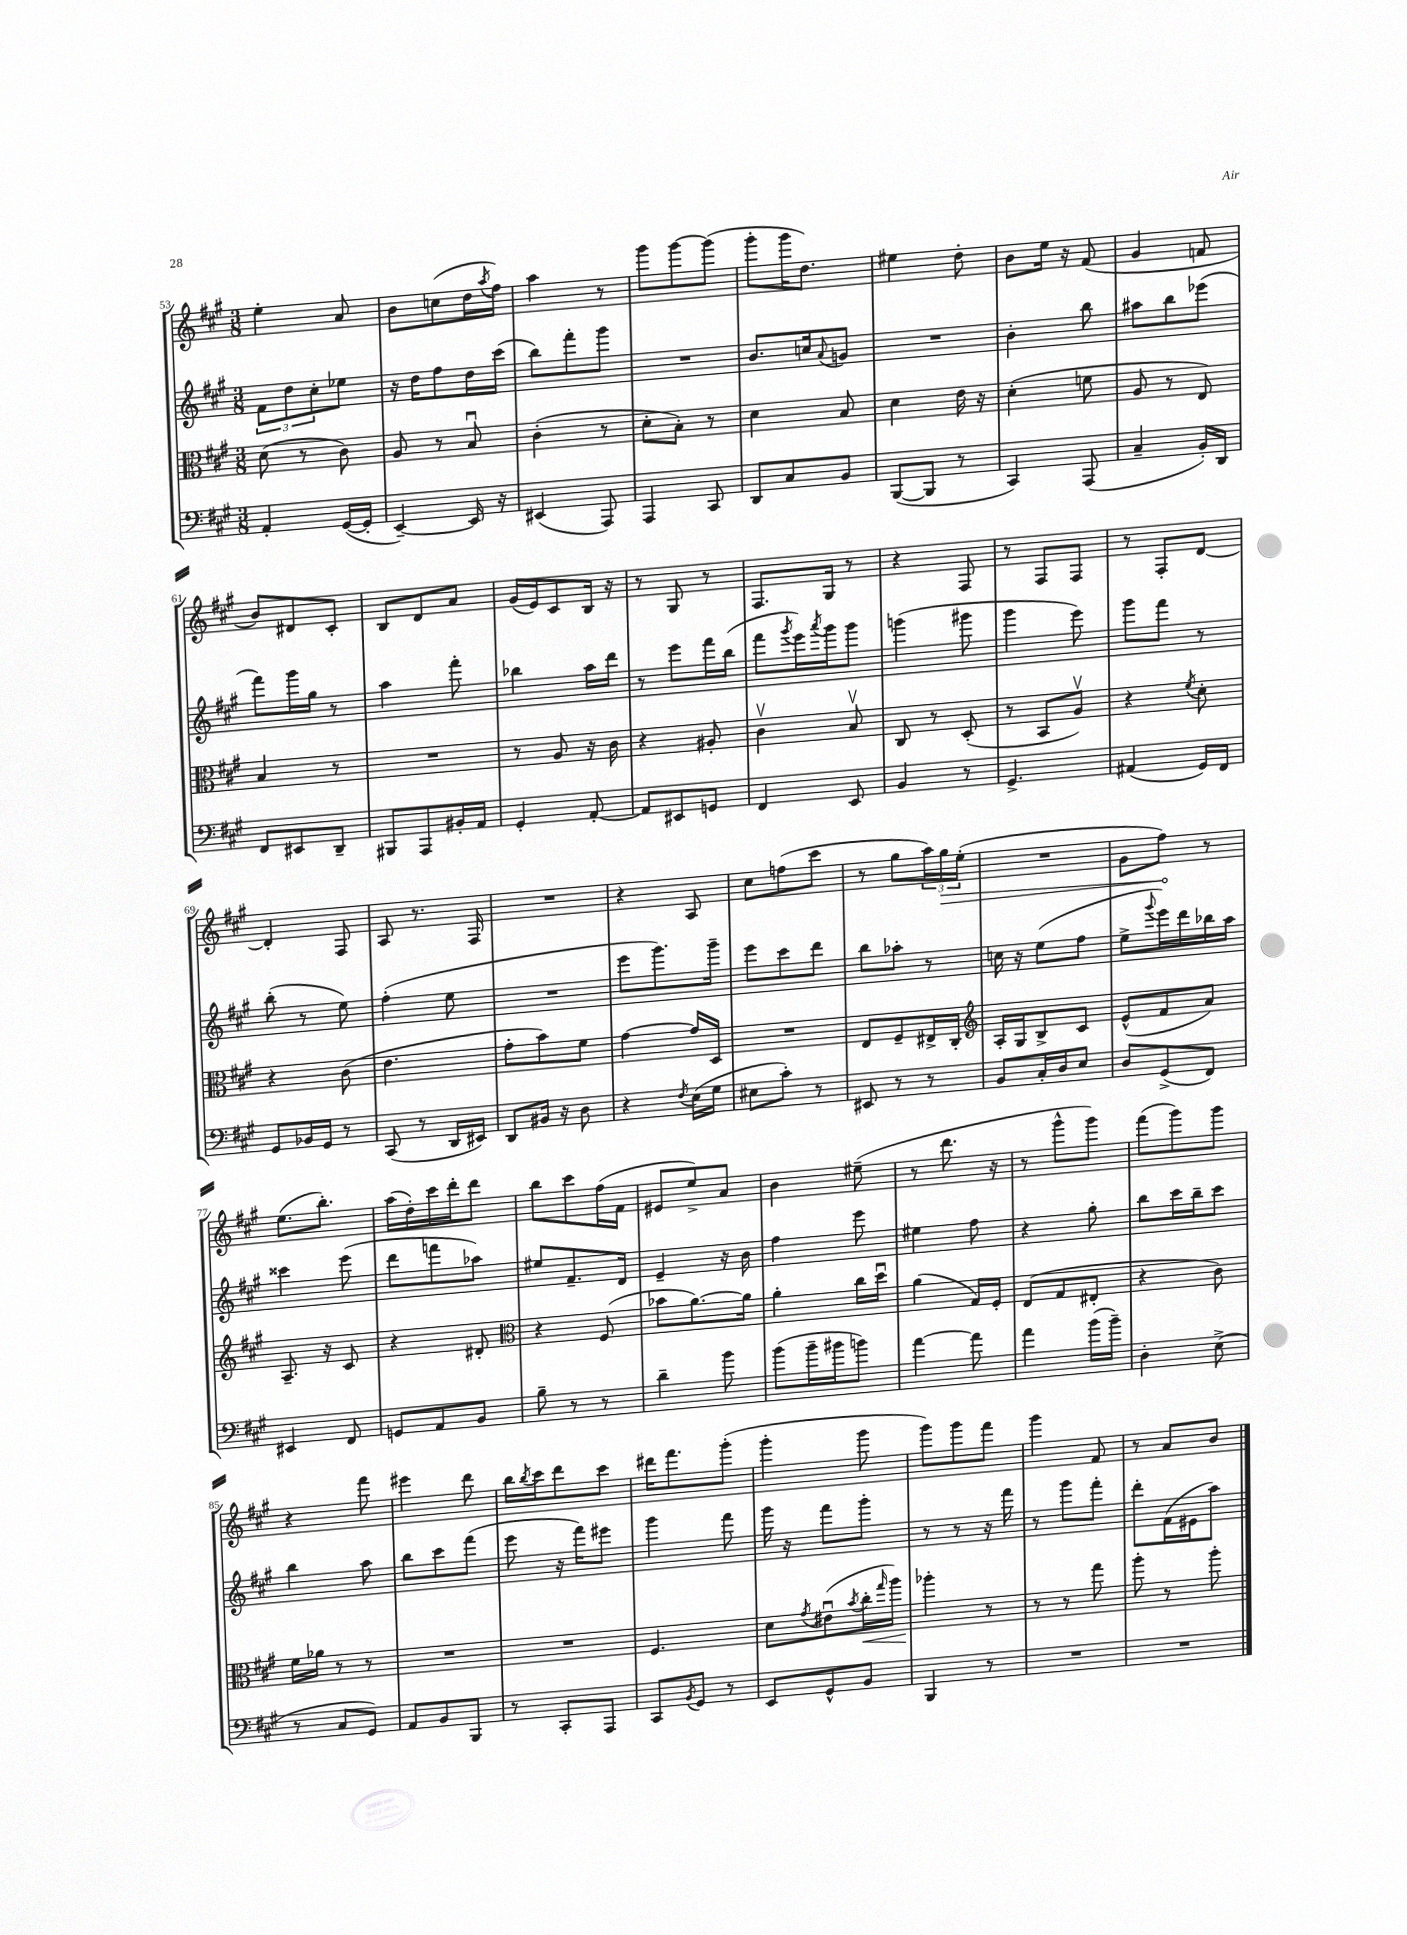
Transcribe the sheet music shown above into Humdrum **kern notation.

**kern	**kern	**kern	**kern
*staff4	*staff3	*staff2	*staff1
*clefF4	*clefC3	*clefG2	*clefG2
*k[f#c#g#]	*k[f#c#g#]	*k[f#c#g#]	*k[f#c#g#]
*M3/8	*M3/8	*M3/8	*M3/8
4AA'/	(8d\	12f#\L	4ee'\
.	.	12dd\	.
.	8r	.	.
.	.	12cc#'\	.
([16GG#/LL	8c#\)	8ee-\J	8a/
16GG#'/]JJ	.	.	.
=	=	=	=
[4EE~/)	8A/	16r	8b\L
.	.	16dd\LK	.
.	8r	8ff#\	(8cc\
16EE/]	8Bu/	16dd\L	16dd\L
.	.	.	8qaa/
16r	.	(16ccc#\JJ	16ff#\JJ)
=	=	=	=
(4EE#/	(4c#'\	8bb\L)	4aa\
.	.	8fff#'\	.
8AAA/)	8r	8ggg#\J	8r
=	=	=	=
4AAA/	8d'\L	4.r	8ggg#\L
.	8B'\J)	.	[8ggg#\
8CC#/	8r	.	(8ggg#\]J
=	=	=	=
8DD/L	4d\	8.b/L	8ggg#'\L
8C#/	.	.	16ggg#\K
.	.	16cc/k	8.dd\J)
.	.	8qqa/	.
8BB/J	8B/	8g/J	.
=	=	=	=
([8BBB/L	4d\	4.r	4ee#\
8BBB/]J	.	.	.
8r	16e\	.	8dd'\
.	16r	.	.
=	=	=	=
4CC#/)	(4d'\	4b'\	8b\L
.	.	.	16ee\Jk
.	.	.	16r
(8AAA/	8f\	8bb\	(8f#/
=	=	=	=
4C#~/	8A/	8aa#\L	4g#/
.	8r	8bb\	.
16BB'/LL)	8E/)	(8eee-\J	8f/
16DD/JJ	.	.	.
=	=	=	=
8FF#/L	4B/	8fff#\L)	8b/L)
8EE#/	.	16ggg#\L	8d#/
.	.	16gg#\JJ	.
8DD~/J	8r	8r	8c#'/J
=	=	=	=
8BBB#/L	4.r	4aa\	8B/L
8AAA/	.	.	8d/
16BB#'/L	.	8fff#'\	8a/J
16AA/JJ	.	.	.
=	=	=	=
4GG#'/	8r	4bb-\	(16g#/LL
.	.	.	16e/J)
.	8A/	.	8c#/
[8AA'/	16r	16aa\LL	16B/Jk
.	16c#\	16ddd\JJ	16r
=	=	=	=
8AA/]L	4r	8r	8r
8EE#/	.	8eee\L	8G#/
8GG/J	8A#'/	16fff#\L	8r
.	.	(16bb\JJ	.
=	=	=	=
4FF#/	4c#v\	8fff#\L	8.F#/L
.	.	8qggg#/	.
.	.	16eee\L)	.
.	.	8qaaa/	.
.	.	16ggg#\J	16G#/Jk
8EE/	8Bv/	8ggg#\J	8r
=	=	=	=
4BB/	8C#/	(4ggg\	4r
.	8r	.	.
8r	(8D'/	8ggg#\	8F#/
=	=	=	=
4.GG#^/	8r	4ggg#\	8r
.	8BB/L	.	8F#/L
.	8Av/J)	8eee\)	8F#/J
=	=	=	=
(4AA#/	4r	8ggg#\L	8r
.	.	8fff#\J	8F#'/L
.	8qf#/	.	.
16GG#/LL)	8d'\	8r	[8d/J
16FF#/JJ	.	.	.
=	=	=	=
8GG#/L	4r	(8bb'\	4d'/]
16BB-/L	.	8r	.
16GG#/JJ	.	.	.
8r	(8c#\	8ee\)	8F#/
=	=	=	=
(8CC#/	4.e\	(4ff#'\	8A/
8r	.	.	8.r
16DD/LL	.	8ee\	.
16EE#/JJ)	.	.	16F#/
=	=	=	=
8DD/L	8g#'\L	4.r	4.r
16BB#/Jk	8b\)	.	.
16r	.	.	.
8D\	8f#\J	.	.
=	=	=	=
4r	[4g#\	8eee\L	4r
.	.	8.ggg#\)	.
8qF#/	.	.	.
(16E\LL	16g#/]LL	.	8A/
16G#\JJ	16D/JJ	16ggg#~\Jk	.
=	=	=	=
8E#\L	4.r	8eee\L	8cc#\L
8c#'\J)	.	8ccc#\	(8ff\
8r	.	8ddd\J	8ccc#\J
=	=	=	=
8EE#/	8E/L	8bb\L	8r
8r	8F#~/	8aa-'\J	8gg#\L
8r	16E#^/L	8r	24aa\L)
.	.	.	24gg#\
.	16C#'/JJ	.	.
.	.	.	(24ee'\JJ
=	=	=	=
*	*clefG2	*	*
8BB/L	16A'/LL	16cc\	4.r
.	16G#/J	16r	.
16C#'/L	8B^/	(8ee\L	.
16D/J	.	.	.
8E/J	8c#/J	8ff#\J	.
=	=	=	=
8D/L	(8e^^/L	8ee^\L	8g#\L
.	.	8qqggg#/	.
(8GG#^/	8f#/	16eee\L)	8ff#\J)
.	.	16ddd\	.
8FF#/J)	8a/J)	16bb-\	8r
.	.	16aa\JJ	.
=	=	=	=
4EE#/	8.A~/	4ccc##\	(8.ee\L
.	16r	.	8.bb'\J)
8FF#/	8c#/	(8eee\	.
=	=	=	=
8GG/L	4r	8ddd\L	(16aa\LL
.	.	.	16dd'\)
8AA/	.	8fff\	16ccc#\
.	.	.	16ddd'\J
8BB/J	8d#'/	8aa-\J)	8ddd\J
=	=	=	=
*	*clefC3	*	*
8B~\	4r	8ee#/L	8bb\L
8r	.	8.f#~/	8ccc#\
8r	(8F#/	.	(16ff#\L
.	.	16d/Jk	16f#\JJ
=	=	=	=
4d~\	8b-\L	4e~/	8e#/L
.	[8.a\)	.	8ee^/)
8b\	.	16r	8a/J
.	16a\]Jk	16b\	.
=	=	=	=
(8b\L	4a'\	4ff#\	4b\
16b~\L	.	.	.
16b#\J	.	.	.
8b\J)	16cc#\LL	8eee\	(8ee#~\
.	16ddu\JJ	.	.
=	=	=	=
[4a\	(4a\	4ee#\	8r
.	.	.	8.ddd\
8a\]	16G#/LL)	8ff#\	.
.	16F#'/JJ	.	16r
=	=	=	=
4a\	(8E/L	4r	8r
.	8G#/	.	8ggg#^^\L
(16b\LL	8E#'/J	8gg#'\	8ggg#\J)
16b~\JJ)	.	.	.
=	=	=	=
4D'\	4r	8bb\L	(8fff#\L
.	.	16ccc#\L	8ggg#\)
.	.	16bb~\J	.
(8E^\	8c#\)	8ccc#\J	8ggg#\J
=	=	=	=
8r	16f#\LL	4bb\	4r
.	16a-\JJ	.	.
8C#/L	8r	.	.
8GG#/J)	8r	8aa\	8fff#\
=	=	=	=
8AA/L	4.r	8bb\L	4eee#\
8BB/	.	8ccc#\	.
8BBB/J	.	(8fff#\J	8ddd\
=	=	=	=
8r	4.r	8eee\	16bb\LL
.	.	.	8qbb/
.	.	.	16ccc#\J
8CC#'/L	.	16r	8ddd\
.	.	16fff#\LK)	.
8AAA/J	.	8eee#\J	8ccc#\J
=	=	=	=
8CC#/L	4.F#/	4ggg#\	16ddd#\LK
.	.	.	8.fff#\
8qBB/	.	.	.
8GG#/J	.	.	.
8r	.	8fff#\	(8ggg#'\J
=	=	=	=
8EE/L	8d\L	16ggg#\	4ggg#'\
.	.	16r	.
.	8qg#/	.	.
8GG#^^/	(8e#u\	8fff#\L	.
.	8qb/	.	.
8BB/J	16cc#'\L	8ggg#'\J	8ggg#\
.	16qqgg#/	.	.
.	16aa\JJ)	.	.
=	=	=	=
4BBB/	4aa-'\	8r	8ggg#\L)
.	.	8r	8ggg#\
8r	8r	16r	8fff#\J
.	.	16fff#\	.
=	=	=	=
4.r	8r	8r	4ggg#\
.	8r	8ggg#\L	.
.	8gg#\	8fff#'\J	8f#/
=	=	=	=
4.r	8aa'\	8ddd'\L	8r
.	8r	(16f#\L	8a/L
.	.	16e#\J	.
.	8aa'\	8aa\J)	8b/J
==	==	==	==
*-	*-	*-	*-
